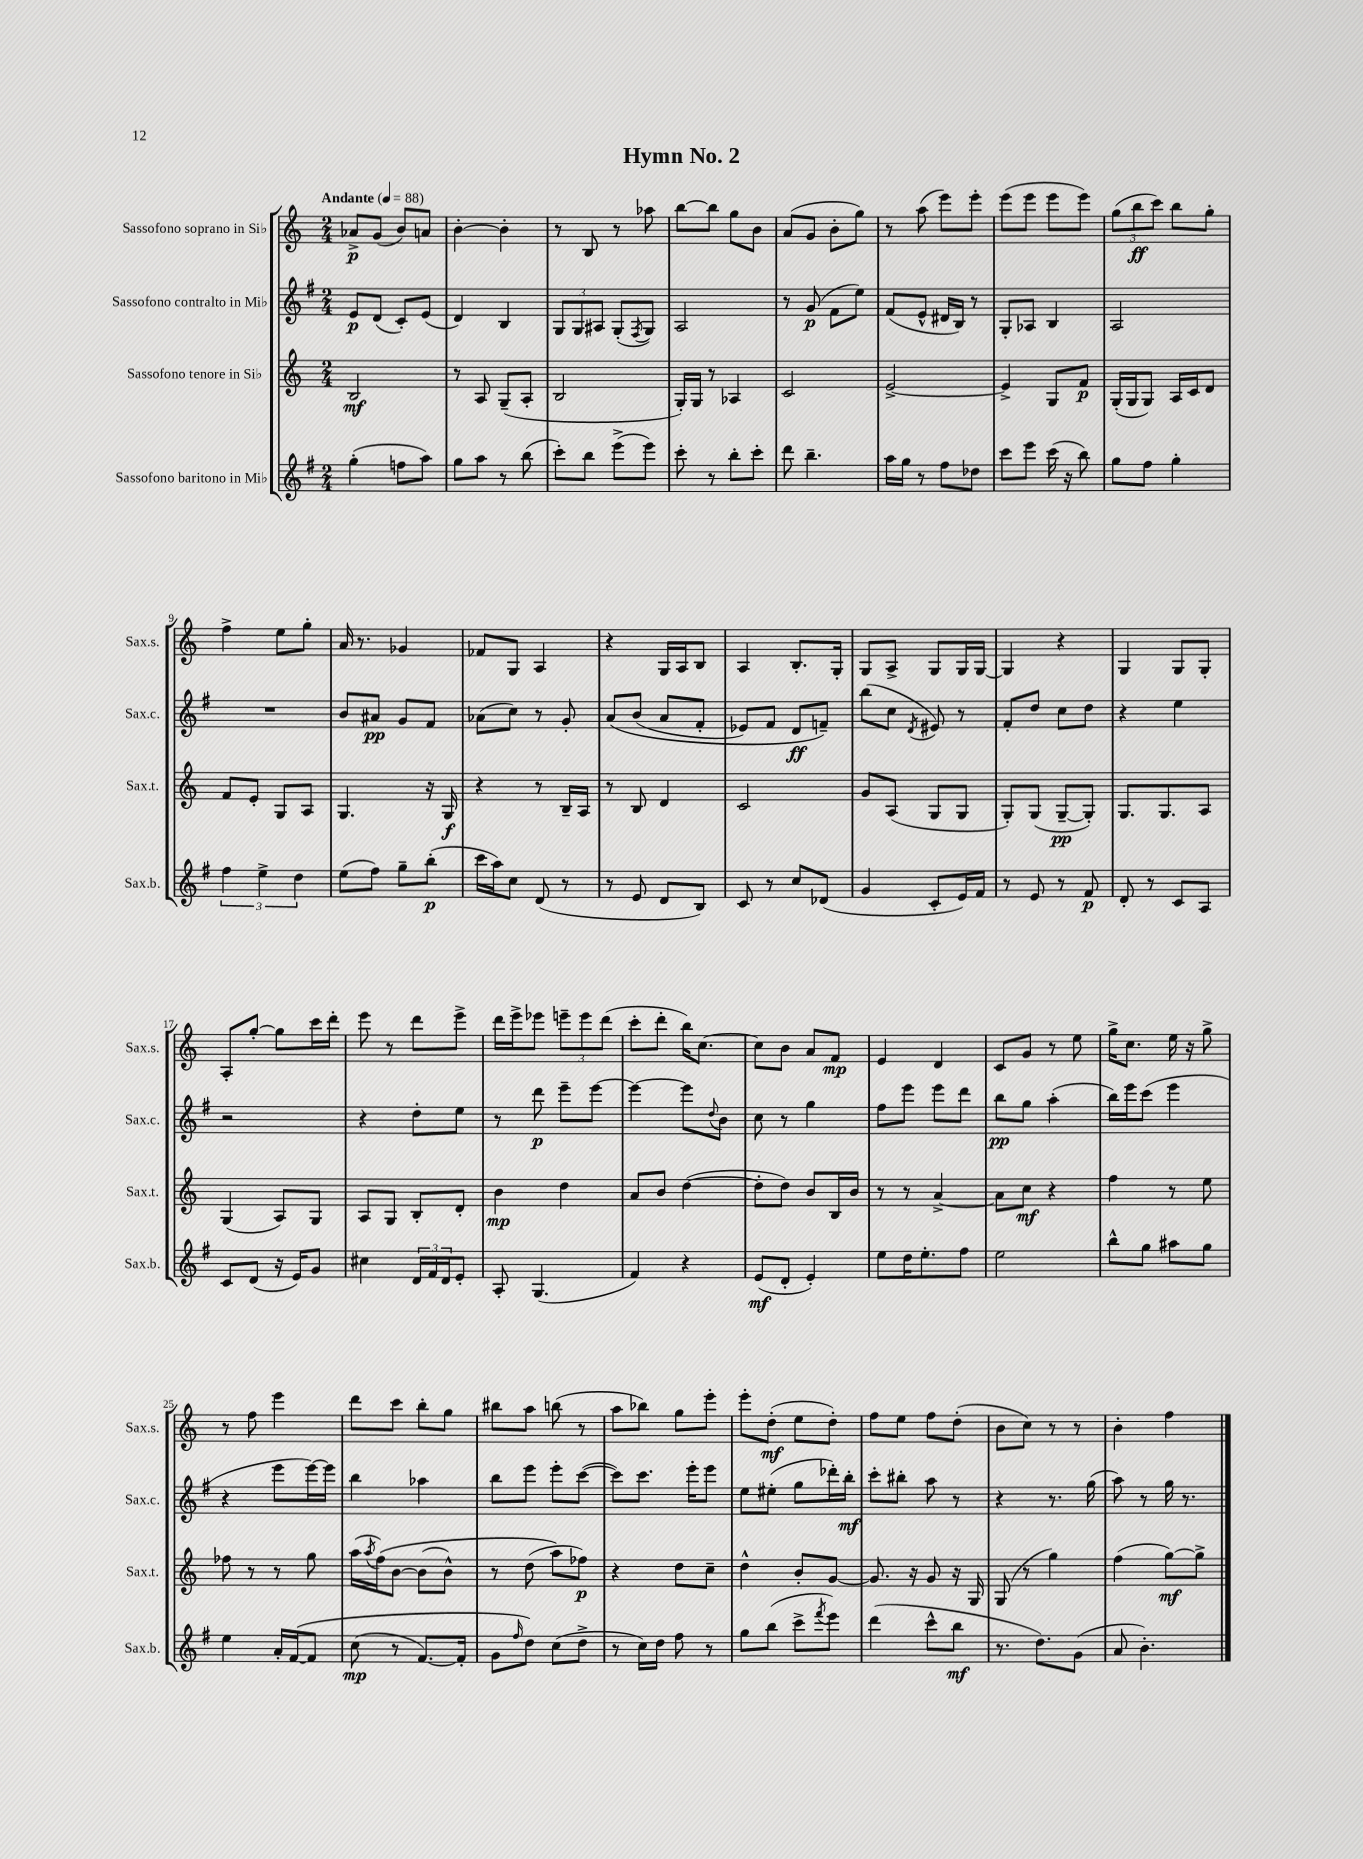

**kern	**kern	**kern	**kern
*staff4	*staff3	*staff2	*staff1
*clefG2	*clefG2	*clefG2	*clefG2
*k[f#]	*k[]	*k[f#]	*k[]
*M2/4	*M2/4	*M2/4	*M2/4
*MM88	*MM88	*MM88	*MM88
(4gg'	2B	8e	8a-^
.	.	(8d	(8g
8ff	.	8c')	8b)
8aa)	.	(8e	8a
=	=	=	=
8gg	8r	4d)	[4b'
8aa	8A	.	.
8r	(8G~	4B	4b']
(8bb	8A'	.	.
=	=	=	=
8ccc')	2B	12G	8r
.	.	12G	.
8bb	.	.	8B
.	.	12A#	.
(8eee^	.	(8G'	8r
.	.	8qF#	.
8eee)	.	8G)	8aa-
=	=	=	=
8ccc'	16G')	2A	[8bb
.	16G	.	.
8r	8r	.	8bb]
8bb'	4A-	.	8gg
8ccc'	.	.	8b
=	=	=	=
8ddd	2c	8r	(8a
4.bb~	.	(8g	8g
.	.	8f#	8b'
.	.	8ee)	8gg)
=	=	=	=
16aa	[2e^	(8f#	8r
16gg	.	.	.
8r	.	8e^^	(8aa
8ff#	.	16d#	8eee)
.	.	16B)	.
8dd-	.	8r	8eee'
=	=	=	=
8ccc	4e^]	8G'	(8eee
8eee	.	8A-	8eee
(16ccc	8G	4B	8eee
16r	.	.	.
8bb)	8f	.	8eee)
=	=	=	=
8gg	(16G'	2A	(12gg
.	16G	.	.
.	.	.	12bb
8ff#	8G)	.	.
.	.	.	12ccc)
4gg'	16A	.	8bb
.	16c	.	.
.	8d	.	8gg'
=	=	=	=
6ff#	8f	2r	4ff^
.	8e'	.	.
6ee^	.	.	.
.	8G	.	8ee
6dd	.	.	.
.	8A	.	8gg'
=	=	=	=
(8ee	4.G	8b	16a
.	.	.	8.r
8ff#)	.	8a#	.
8gg~	.	8g	4g-
(8bb'	16r	8f#	.
.	16G	.	.
=	=	=	=
16ccc	4r	(8a-	8f-
16aa)	.	.	.
8cc	.	8cc)	8G
(8d	8r	8r	4A
8r	16B~	8g'	.
.	16A	.	.
=	=	=	=
8r	8r	&(8a	4r
8e	8B	(8b	.
8d	4d	8a	16G
.	.	.	16A
8B)	.	8f#'	8B
=	=	=	=
8c	2c	8e-)	4A
8r	.	8f#	.
8cc	.	8d	8.B'
(8d-	.	8f~&)	.
.	.	.	16G'
=	=	=	=
4g	8g	(8bb	8G
.	(8A	8cc	8A^
.	.	8qd	.
8c'	8G	8e#)	8G
16e)	8G	8r	16G
16f#	.	.	[16G
=	=	=	=
8r	8G')	8f#'	4G]
8e	(8G	8dd	.
8r	[8G~	8cc	4r
8f#	8G'])	8dd	.
=	=	=	=
8d'	8.G	4r	4G
8r	.	.	.
.	8.G	.	.
8c	.	4ee	8G
8A	8A	.	8G'
=	=	=	=
8c	(4G	2r	8A'
(8d	.	.	[8gg'
16r	8A)	.	8gg]
16e)	.	.	.
8g	8G	.	16ccc
.	.	.	16ddd'
=	=	=	=
4cc#	8A	4r	8eee
.	8G	.	8r
24d	8B'	8dd'	8ddd
24f#	.	.	.
24d	.	.	.
8e'	8d'	8ee	8eee^
=	=	=	=
8A'	4b	8r	16ddd
.	.	.	16eee^
(4.G	.	8ddd	8eee-
.	4dd	8eee~	12eee~
.	.	.	12eee
.	.	[8eee	.
.	.	.	(12ddd
=	=	=	=
4f#)	8a	4eee_	8ccc'
.	8b	.	8ddd'
4r	([4dd	8eee]	16bb)
.	.	.	[8.cc
.	.	8qqdd	.
.	.	8b	.
=	=	=	=
(8e	8dd']	8cc	8cc]
8d'	8dd)	8r	8b
4e')	8b	4gg	8a
.	16B	.	8f
.	16b	.	.
=	=	=	=
8ee	8r	8ff#	4e
16dd	8r	8eee	.
8.ee'	.	.	.
.	[4a^	8eee	4d
8ff#	.	8ddd	.
=	=	=	=
2ee	8a]	8bb	8c
.	8cc	8gg	8g
.	4r	(4aa'	8r
.	.	.	8ee
=	=	=	=
8bb^^	4ff	16bb)	16gg^
.	.	16eee	8.cc
8gg	.	(8ccc	.
8aa#	8r	4eee	16ee
.	.	.	16r
8gg	8ee	.	8gg^
=	=	=	=
4ee	8ff-	4r	8r
.	8r	.	8ff
16a'	8r	8eee	4eee
&([16f#	.	.	.
8f#]	8gg	[16eee)	.
.	.	16eee]	.
=	=	=	=
(8cc	(16aa	4bb	8ddd
.	8qaa	.	.
.	&(16ff)	.	.
8r	[8b	.	8ccc
[8.f#)	(8b]	4aa-	8bb'
.	8b^^)	.	8gg
16f#']	.	.	.
=	=	=	=
8g	8r	8bb	8bb#
16qqff#	.	.	.
8dd&)	(8dd	8eee	8aa
(8cc	8aa&)	8eee'	(8bb
8dd^	8ff-)	([8ccc	8r
=	=	=	=
8r	4r	8ccc])	8aa
16cc)	.	8.ccc	8bb-)
16dd	.	.	.
8ff#	8dd	.	8gg
.	.	16eee'	.
8r	8cc~	8eee	8eee'
=	=	=	=
8gg	4dd^^	8ee	8eee'
(8bb	.	(8ee#'	(8dd'
8ccc^	8b'	8gg	8ee
8qfff#	.	.	.
8eee)	[8g	16ddd-')	8dd')
.	.	16bb'	.
=	=	=	=
(4ddd	8.g]	8ccc'	8ff
.	.	8bb#'	8ee
.	16r	.	.
8ccc^^	8g	8aa	8ff
8bb	16r	8r	(8dd'
.	16G	.	.
=	=	=	=
8.r	(8G	4r	8b
.	8r	.	8cc)
8.dd)	.	.	.
.	4gg)	8.r	8r
(8g	.	.	8r
.	.	(16gg	.
=	=	=	=
8a	(4ff	8aa)	4b'
4.b')	.	8r	.
.	[8gg)	16gg	4ff
.	.	8.r	.
.	8gg^]	.	.
==	==	==	==
*-	*-	*-	*-
